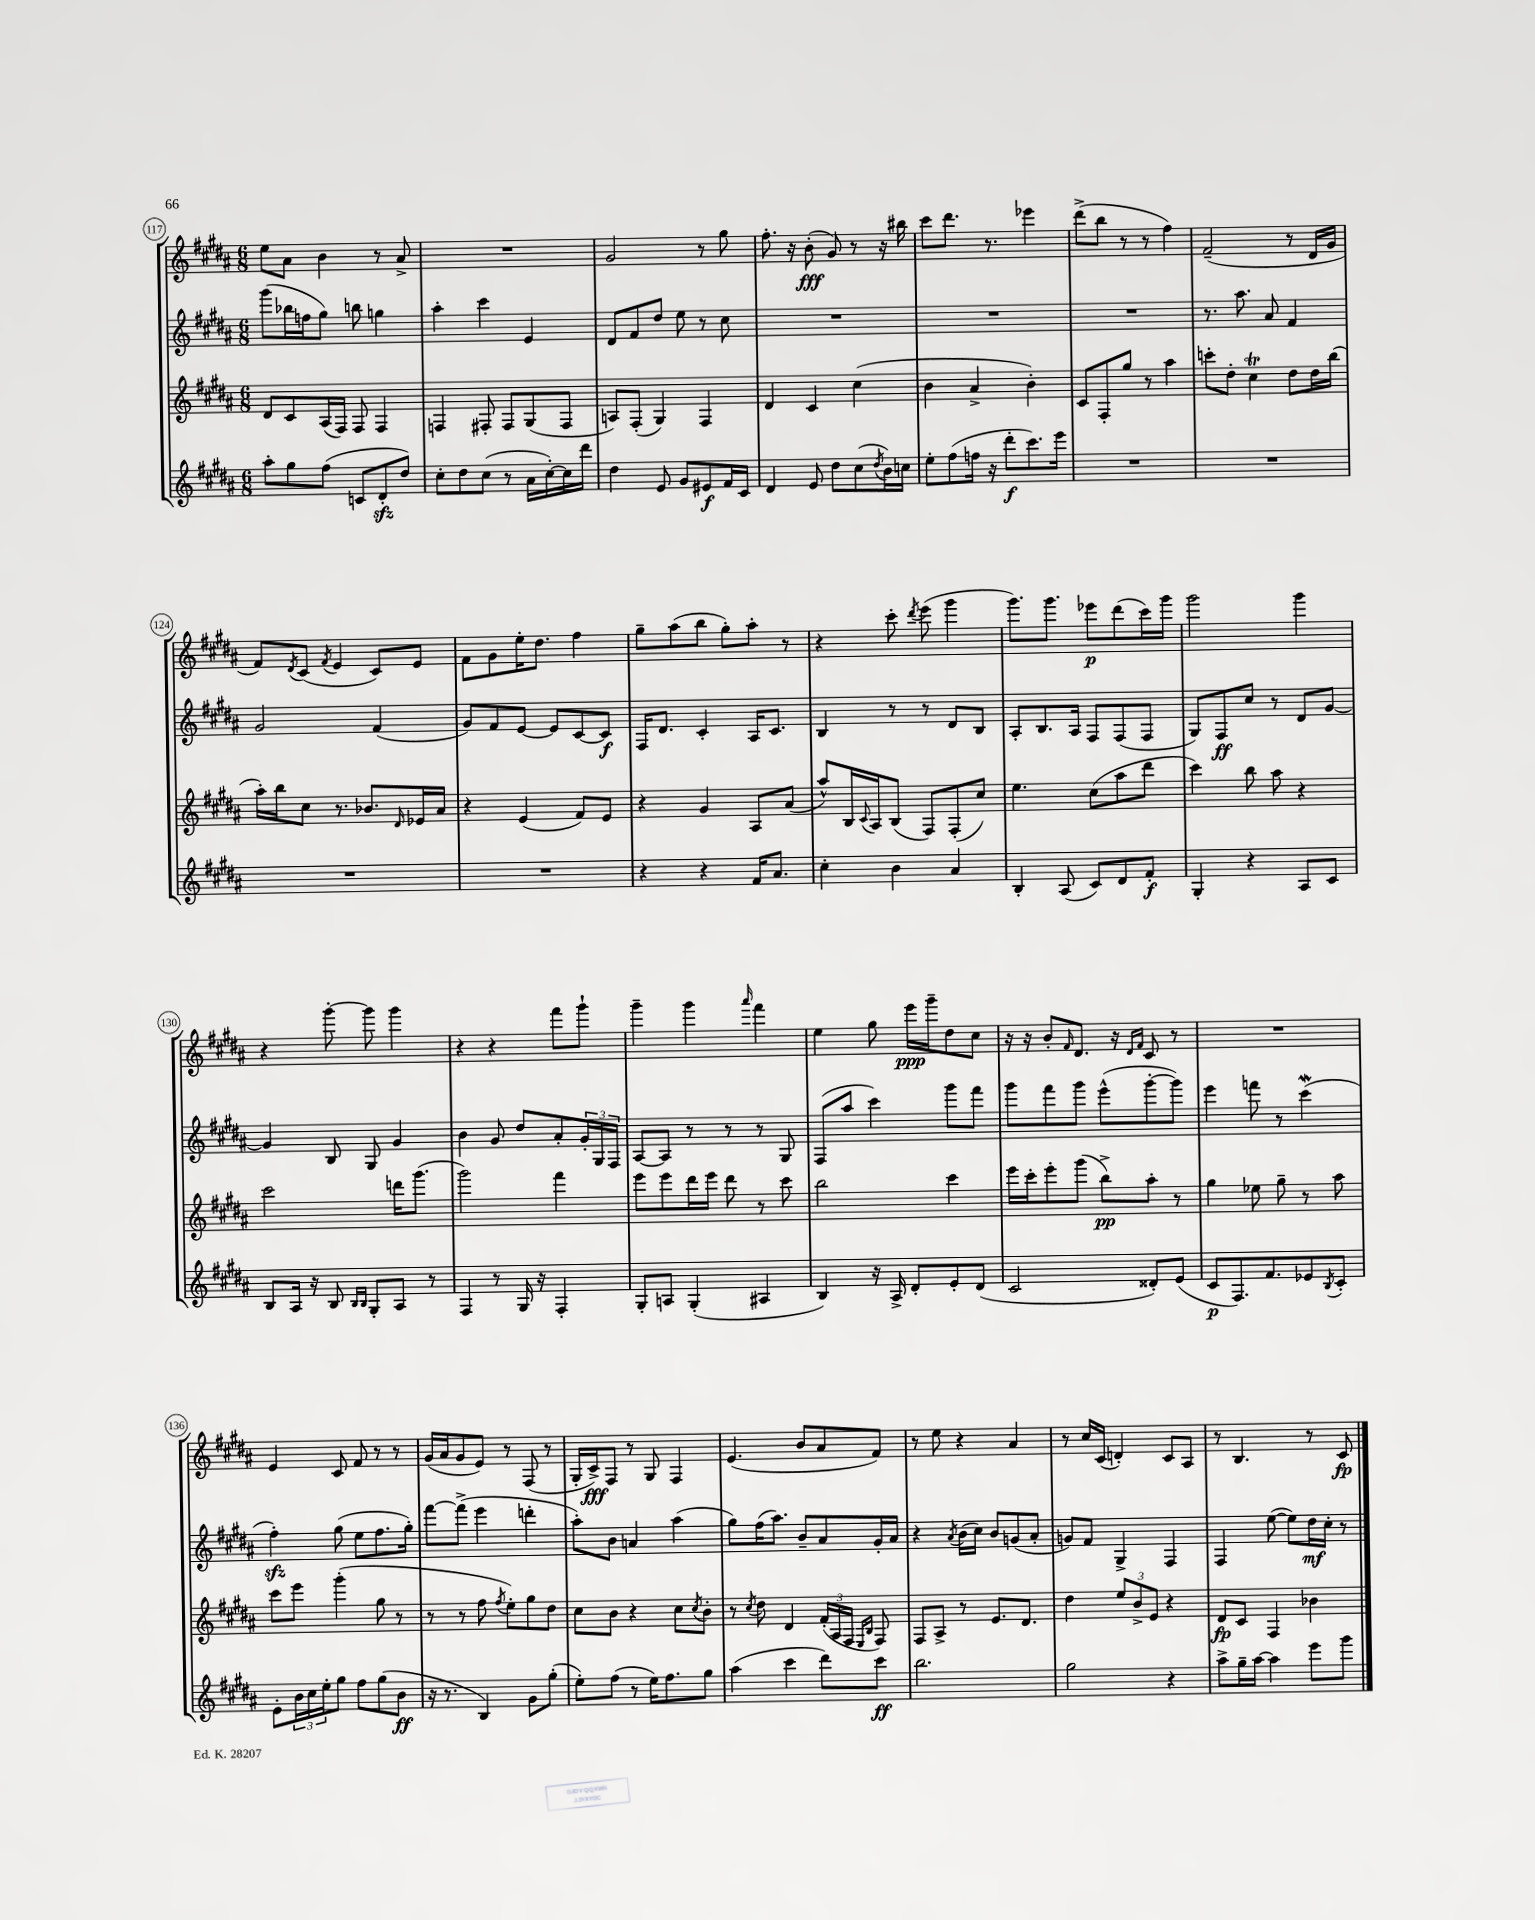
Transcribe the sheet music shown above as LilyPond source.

<<
\new StaffGroup <<
\new Staff = "s0" {
    \clef treble \key b \major \numericTimeSignature \time 6/8
    e''8 ais'8 b'4 r8 ais'8-> |
    R2. |
    gis'2 r8 gis''8 |
    fis''8.-. r16 b'8-.\fff( gis'8) r8 r16 bis''16 |
    cis'''8 dis'''8. r8. ees'''4 |
    dis'''8->( b''8 r8 r8 fis''4) |
    fis'2--( r8 dis'16 gis'16 |
    fis'8) \acciaccatura { dis'8 } cis'8( \acciaccatura { fis'8 } e'4 cis'8) e'8 |
    fis'8 gis'8 e''16-. dis''8. fis''4 |
    gis''8-- ais''8( b''8 gis''8-.) ais''8-. r8 |
    r4 cis'''8-. \acciaccatura { dis'''8 } e'''8( gis'''4 |
    gis'''8.) gis'''8. ees'''8\p dis'''8( cis'''16) gis'''16 |
    gis'''2 gis'''4 |
    r4 gis'''8~-. gis'''8 gis'''4 |
    r4 r4 fis'''8 gis'''8-! |
    gis'''4-- gis'''4 \grace { ais'''16 } fis'''4 |
    e''4 gis''8 e'''16\ppp gis'''16-- dis''8 cis''8 |
    r16 r16 b'8-. \grace { fis'16 } dis'8. r16 \grace { dis'16 fis'16 } cis'8 r8 |
    R2. |
    e'4 cis'8 fis'8 r8 r8 |
    gis'16( ais'16 gis'8 e'8) r8 fis8( r8 |
    gis16-. cis'16->\fff) fis8 r8 gis8 fis4 |
    e'4.( b'8 ais'8 fis'8) |
    r8 e''8 r4 ais'4 |
    r8 cis''16 cis'16( d'4-.) cis'8 ais8 |
    r8 b4. r8 cis'8\fp \bar "|." |
}
\new Staff = "s1" {
    \clef treble \key b \major \numericTimeSignature \time 6/8
    gis'''8( bes''16 f''16 gis''8) b''8 g''4 |
    ais''4-. cis'''4 e'4 |
    dis'8 fis'8 dis''8 e''8 r8 cis''8 |
    R2. |
    R2. |
    R2. |
    r8. ais''8. ais'8 fis'4 |
    gis'2 fis'4( |
    gis'8) fis'8 e'8~ e'8 cis'8~ cis'8\f |
    fis16 dis'8. cis'4-. ais16 cis'8. |
    b4 r8 r8 dis'8 b8 |
    ais8-. b8. ais16 fis8 fis8( fis8 |
    gis8) fis8\ff cis''8 r8 dis'8 gis'8~ |
    gis'4 b8 gis8 gis'4 |
    b'4 gis'8 dis''8 ais'8-. \tuplet 3/2 { gis'16-. gis16 fis16 } |
    ais8~ ais8 r8 r8 r8 gis8 |
    fis8( ais''8 cis'''4) gis'''8 fis'''8 |
    gis'''8 fis'''8 gis'''8 e'''8-^( gis'''8~-. gis'''8) |
    e'''4 f'''8 r8 cis'''4\mordent( |
    fis''4-.\sfz) gis''8( e''8 fis''8. gis''16-.) |
    fis'''8~ fis'''8->( e'''4 d'''4-. |
    ais''8-.) b'8 a'4 ais''4( |
    gis''8) fis''16( ais''8.) b'8-- ais'8 gis'16-. ais'16 |
    r4 \acciaccatura { ais'8 } b'16( cis''16) b'8 g'8( ais'8-. |
    g'8) fis'8 gis4-> fis4 |
    fis4 e''8~( e''8) dis''16\mf cis''16-. r8 \bar "|." |
}
\new Staff = "s2" {
    \clef treble \key b \major \numericTimeSignature \time 6/8
    dis'8 cis'8 ais16( fis16) fis8 fis4 |
    f4 fis8-. fis8 gis8( fis8 |
    a8) fis8-.( gis4) fis4 |
    dis'4 cis'4 cis''4( |
    b'4 ais'4-> b'4-.) |
    cis'8 fis8-. gis''8 r8 ais''4 |
    c'''8-. dis''8-. cis''4\trill dis''8 dis''16 b''16( |
    ais''16-.) b''16 cis''8 r8. bes'8. \grace { dis'16 } ees'16 ais'16 |
    r4 e'4( fis'8) e'8 |
    r4 gis'4 ais8 ais'8( |
    ais''8-^) b16 \appoggiatura { cis'8 } ais16 b8( fis8) fis8-.( cis''8) |
    e''4. cis''8( ais''8 dis'''8 |
    cis'''4) b''8 ais''8 r4 |
    cis'''2 d'''16 gis'''8.( |
    gis'''2) fis'''4 |
    e'''8 e'''8 dis'''16 e'''16 dis'''8 r8 cis'''8 |
    b''2 cis'''4 |
    e'''16 cis'''16-. e'''8-. gis'''8( b''8->\pp) ais''8-. r8 |
    gis''4 ees''8 gis''8-- r8 ais''8 |
    cis'''8 e'''8 gis'''4-.( gis''8 r8 |
    r8 r8 fis''8 \acciaccatura { fis''8 } e''8-.) gis''8 dis''8 |
    cis''8 b'8 r4 cis''8 \acciaccatura { cis''8 } b'8-. |
    r8 \acciaccatura { cis''8 } dis''8 dis'4 \tuplet 3/2 { fis'16-.( ais16 fis16 } \grace { e16 b16 } fis8) |
    fis8 ais8-> r8 e'8. dis'8. |
    dis''4 \tuplet 3/2 { e''8 b'8-> e'8 } r4 |
    dis'8\fp cis'8 fis4 bes'4 \bar "|." |
}
\new Staff = "s3" {
    \clef treble \key b \major \numericTimeSignature \time 6/8
    ais''8-. gis''8 fis''8( c'8 dis'8-.\sfz dis''8) |
    cis''8-. dis''8 cis''8( r8 ais'16 cis''16~-.) cis''16 dis'''16 |
    dis''4 e'8 gis'8 eis'8\f fis'16 cis'16 |
    dis'4 e'8 dis''8 cis''8( \acciaccatura { dis''8 } b'16) c''16 |
    e''8-. fis''8( f''16 r16 dis'''8-.\f cis'''8.) e'''16 |
    R2. |
    R2. |
    R2. |
    R2. |
    r4 r4 fis'16 ais'8. |
    cis''4-. b'4 ais'4 |
    b4-. ais8( cis'8) dis'8 fis'8-.\f |
    gis4-. r4 ais8 cis'8 |
    b8 ais16 r16 b8 \grace { b16 b16 } gis8-. ais8 r8 |
    fis4 r8 gis16 r16 fis4-. |
    gis8-. a8 gis4-.( ais4 |
    b4) r16 ais16-> dis'8-. e'8-. dis'8( |
    cis'2 disis'8-.) e'8( |
    cis'8\p fis8.) fis'8. ees'8 \acciaccatura { b8 } cis'8-. |
    e'8-. \tuplet 3/2 { b'16 cis''16 e''16-. } gis''8 fis''8 gis''8( b'8\ff |
    r16 r8. b4) gis'8 gis''8-.( |
    e''8-.) fis''8( r8 e''16) fis''8. gis''8 |
    ais''4( cis'''4 dis'''8) cis'''8\ff |
    b''2. |
    gis''2 r4 |
    ais''8-> gis''16-- ais''16~ ais''4 e'''8 gis'''8 \bar "|." |
}
>>
>>
\layout { \context { \Score currentBarNumber = #117 \override BarNumber.stencil = #(make-stencil-circler 0.1 0.3 ly:text-interface::print) } }
